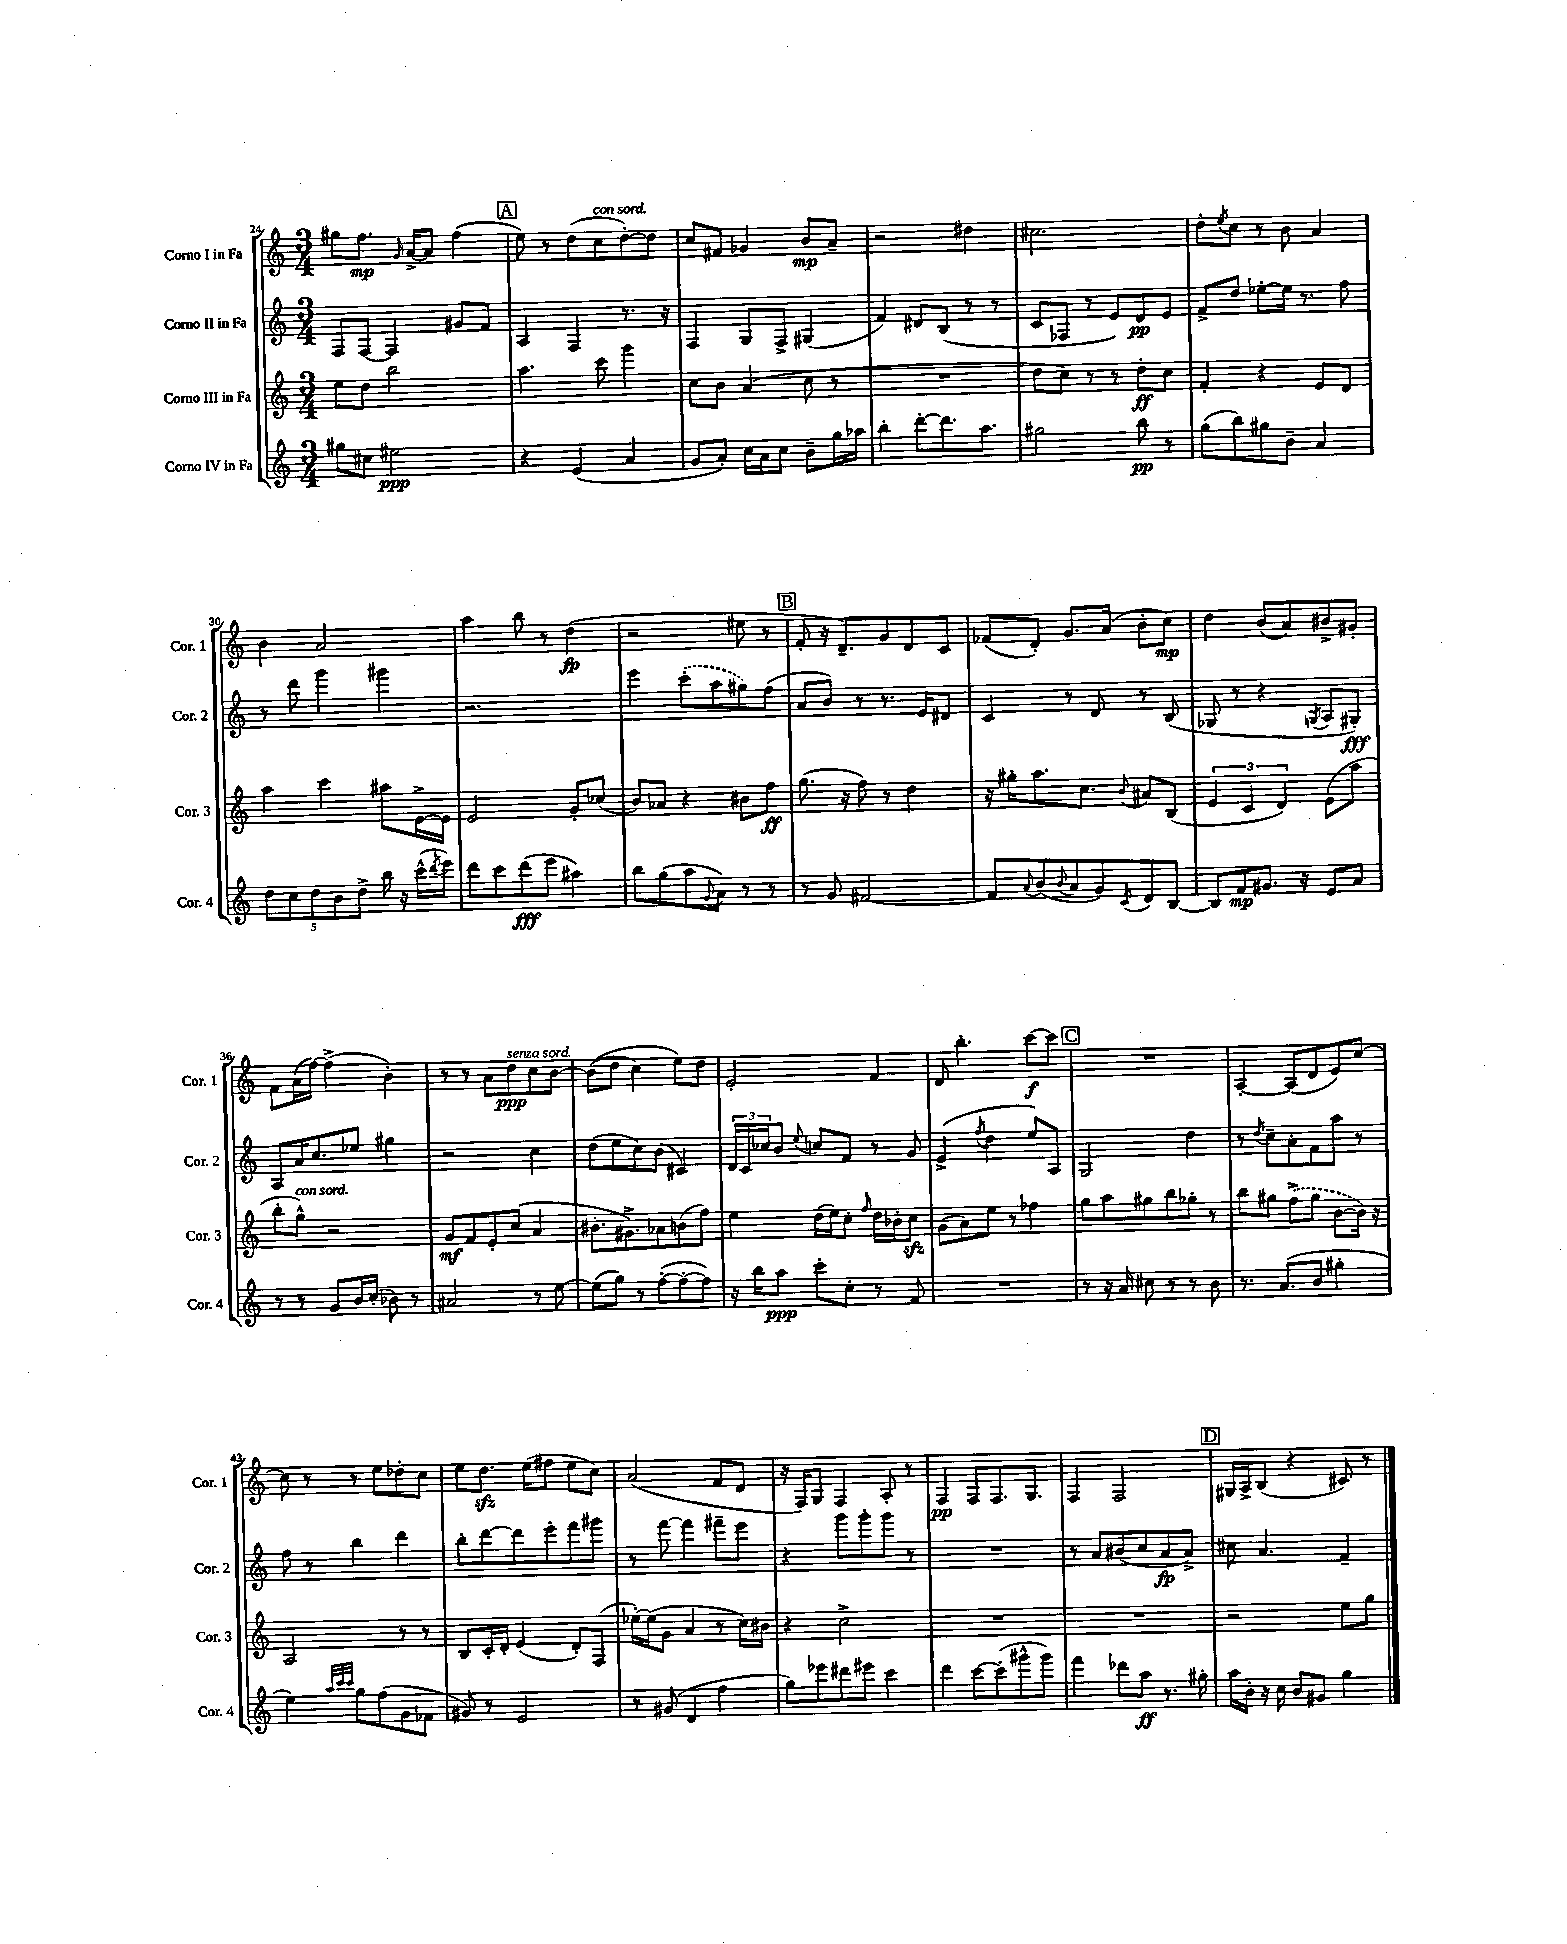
<<
\new StaffGroup <<
\new Staff = "s0" \with { instrumentName = "Corno I in Fa" shortInstrumentName = "Cor. 1" } {
    \clef treble \key c \major \numericTimeSignature \time 3/4
    gis''8 f''8.\mp \grace { g'16 } a'16~-> a'8 f''4( |
    \mark \markup { \box "A" } e''8) r8 d''8( c''8^\markup { \italic "con sord." } d''8~-.) d''8 |
    c''8 fis'8 ges'4 b'8\mp a'8-- |
    r2 dis''4 |
    cis''2. |
    d''8-. \acciaccatura { e''8 } c''8 r8 b'8 a'4 |
    b'4 a'2 |
    a''4 b''8 r8 d''4\fp( |
    r2 eis''8 r8 |
    \mark \markup { \box "B" } f'8-. r16 d'8.--) g'8 d'8 c'8 |
    fes'8( d'8-.) g'8. a'16( b'8-. c''8\mp) |
    d''4 b'8( a'8) bis'8-> gis'8-. |
    f'8 a'16( f''16~) f''4->( b'4-.) |
    r8 r8 a'8 d''8\ppp^\markup { \italic "senza sord." } c''8 b'8~ |
    b'8(\( d''8 c''4) e''8\) d''8 |
    e'2-. f'4 |
    d'8 b''4.-. c'''8~\f c'''8 |
    \mark \markup { \box "C" } R2. |
    a4~-. a8( d'8 e'8) c''8~ |
    c''8 r8 r8 e''8 des''8-. c''8 |
    e''8 d''8.\sfz e''16( fis''8 e''8 c''8) |
    a'2( f'8 d'8 |
    r16 f16) g8 f4 a8-. r8 |
    f4\pp f8 f8. g8. |
    f4 f2 |
    \mark \markup { \box "D" } gis16 a16-> b8( r4 cis'8) r8 \bar "|." |
}
\new Staff = "s1" \with { instrumentName = "Corno II in Fa" shortInstrumentName = "Cor. 2" } {
    \clef treble \key c \major \numericTimeSignature \time 3/4
    f8 f8~ f4 gis'8 f'8 |
    \mark \markup { \box "A" } a4 f4 r8. r16 |
    f4 g8 f8-> gis4( |
    f'4) dis'8 b8( r8 r8 |
    c'8 fes8 r8 e'8) d'8\pp e'8 |
    f'8-> d''8 ees''8~-. ees''16 r8. f''8 |
    r8 d'''8 g'''4 gis'''4 |
    r2. |
    e'''4 \once \slurDashed c'''8-.( a''8 gis''8) f''8( |
    \mark \markup { \box "B" } a'8 b'8) r8 r8. e'16 dis'8 |
    c'4 r8 d'8 r8 b8( |
    ges8 r8 r4 \acciaccatura { g8 } a8 gis8-.\fff) |
    a8 a'16 c''8. ees''8 gis''4 |
    r2 c''4 |
    d''8( e''8 c''8) b'8( cis'4) |
    \tuplet 3/2 { d'16 c'16 ces''16 } b'8 \appoggiatura { e''8 } c''8 f'8 r8 g'8 |
    e'4->( \acciaccatura { f''8 } d''4 e''8) a8 |
    \mark \markup { \box "C" } g2 d''4 |
    r8 \acciaccatura { d''8 } c''8-- a'8-. f'8 a''8 r8 |
    f''8 r8 b''4 d'''4 |
    b''8-. d'''8~ d'''8 e'''8-. f'''8 gis'''8 |
    r8 f'''8~ f'''4 fis'''8-- e'''8 |
    r4 g'''8 g'''8-. g'''8 r8 |
    R2. |
    r8 a'8 bis'8( c''8 a'8\fp a'8->) |
    \mark \markup { \box "D" } cis''8 a'4. f'4-- \bar "|." |
}
\new Staff = "s2" \with { instrumentName = "Corno III in Fa" shortInstrumentName = "Cor. 3" } {
    \clef treble \key c \major \numericTimeSignature \time 3/4
    e''8 d''8 b''2 |
    \mark \markup { \box "A" } a''4. c'''8 g'''4 |
    c''8 b'8 a'4( c''8 r8 |
    R2. |
    d''8 c''8) r8 r8 d''8-.\ff c''8 |
    f'4-. r4 e'8 d'8 |
    a''4 c'''4 ais''8 e'16~-> e'16 |
    e'2 g'8-. ces''8( |
    b'8) aes'8 r4 bis'8 f''8\ff |
    \mark \markup { \box "B" } g''8.( r16 f''8) r8 d''4 |
    r16 gis''16-. a''8. c''8. \appoggiatura { b'8 } ais'8 b8( |
    \tuplet 3/2 { e'4 c'4 d'4) } e'8( a''8 |
    b''8-. g''8-^^\markup { \italic "con sord." }) r2 |
    g'8\mf f'8 e'8-. c''8( a'4 |
    bis'8.-. gis'8.->) aes'8 b'8( f''8) |
    e''4 d''16( e''16) c''8-. \grace { f''16 } d''16 bes'16-. c''8\sfz |
    g'8( a'8) e''8 r8 fes''4 |
    \mark \markup { \box "C" } g''8 a''8 gis''8 b''8 ges''8-. r8 |
    b''8 gis''8 \once \slurDashed f''8->( gis''8 b'8~ b'16) r16 |
    a2 r8 r8 |
    b8 c'16-. d'16-. e'4( d'8-.) f8( |
    ees''16~-.) ees''16( g'8 a'4 r8 c''16) bis'16 |
    r4 c''2-> |
    R2. |
    R2. |
    \mark \markup { \box "D" } r2 e''8 g''8 \bar "|." |
}
\new Staff = "s3" \with { instrumentName = "Corno IV in Fa" shortInstrumentName = "Cor. 4" } {
    \clef treble \key c \major \numericTimeSignature \time 3/4
    gis''8 cis''8 eis''2\ppp |
    \mark \markup { \box "A" } r4 e'4( a'4 |
    g'8 a'8-.) c''16 a'16 c''8 b'8-- g''16 aes''16 |
    b''4-. d'''8~-. d'''8. a''8. |
    gis''2 b''8\pp r8 |
    g''8( b''8) gis''8 b'8-- a'4 |
    \tuplet 5/4 { d''8 c''8 d''8 b'8 d''8-> } b''16 r16 c'''16-^( \acciaccatura { d'''8 } e'''16) |
    d'''8 c'''8 d'''8\fff( e'''8 ais''4) |
    b''8 g''8( a''8 \appoggiatura { g'8 } a'8) r8 r8 |
    \mark \markup { \box "B" } r8 g'8 fis'2~ |
    fis'8 \appoggiatura { a'8 } b'8( \appoggiatura { b'8 } a'8 g'8) \acciaccatura { c'8 } d'8 b8~ |
    b8 f'8\mp gis'8. r16 e'8 a'8 |
    r8 r8 g'8 b'16 c''16-.( bes'8) r8 |
    ais'2 r8 e''8~ |
    e''8( g''8) r8 f''8~-.( f''8~-. f''8) |
    r16 b''16 a''8\ppp c'''8-. c''8-. r8 f'8 |
    R2. |
    \mark \markup { \box "C" } r8 r16 a'16 cis''8 r8 r8 b'8 |
    r8. a'8.( b'8 gis''4-. |
    e''4) \grace { a''32 c'''32 c'''32 } g''8 f''8( g'8 fes'8 |
    gis'8) r8 e'2 |
    r8 gis'8( d'4 f''4 |
    g''8) ees'''8 dis'''8 eis'''8 c'''4 |
    d'''4 c'''8~ c'''8-.( gis'''8-^ gis'''8) |
    f'''4 des'''8 a''8\ff r8. gis''16-. |
    \mark \markup { \box "D" } a''16 b'16-. r16 c''16 b'8 gis'8 g''4 \bar "|." |
}
>>
>>
\layout { \context { \Score currentBarNumber = #24 } }
